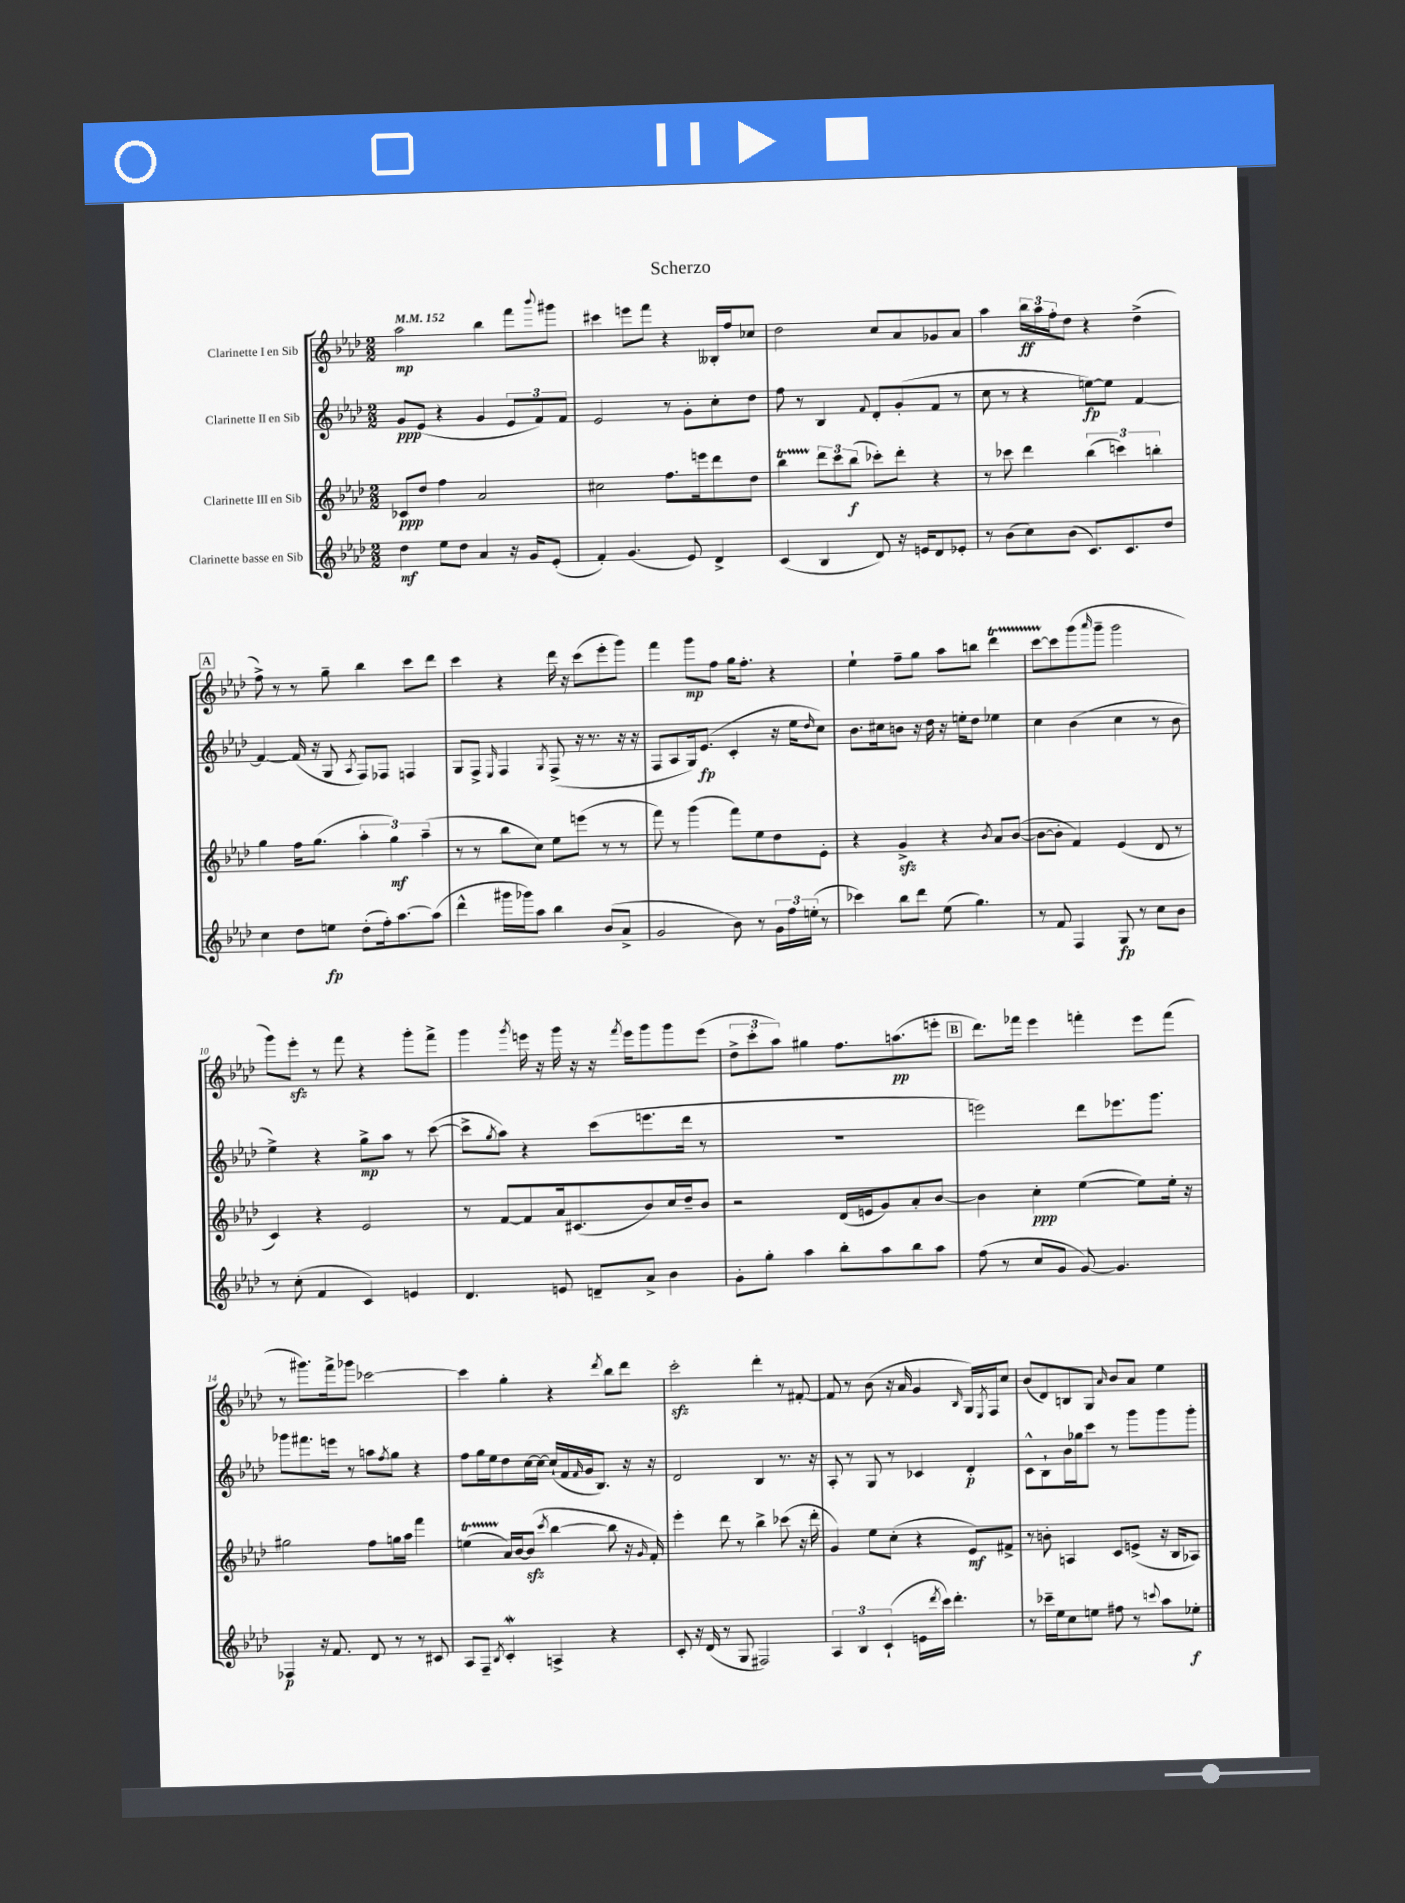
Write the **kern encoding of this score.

**kern	**kern	**kern	**kern
*staff4	*staff3	*staff2	*staff1
*clefG2	*clefG2	*clefG2	*clefG2
*k[b-e-a-d-]	*k[b-e-a-d-]	*k[b-e-a-d-]	*k[b-e-a-d-]
*M2/2	*M2/2	*M2/2	*M2/2
*MM152	*MM152	*MM152	*MM152
4dd-	8c-	8g	2aa-
.	8dd-	(8e-	.
8ee-	4ff	4r	.
8dd-	.	.	.
4a-	2a-	4g	4bb-
16r	.	12e-	8fff
16g	.	.	.
.	.	12f)	.
.	.	.	8qqbbb-
(8e-'	.	.	8ggg#
.	.	12f	.
=	=	=	=
4f')	2cc#	2e-	4ccc#
(4.g	.	.	8eee
.	.	.	8fff
.	8.ff	8r	4r
8e-)	.	8g'	.
.	16eee	.	.
4d-^	8ddd-	8cc'	16B--'
.	.	.	16ff
.	8dd-	8dd-	8cc-
=	=	=	=
(4c	4bb-	8ff	2dd-
.	.	8r	.
4B-	12ddd-	4B-	.
.	12ccc	.	.
.	(12bb-	.	.
.	.	8qqf	.
8d-)	8ccc-')	8d-'	8cc
16r	8ddd-'	(8g'	8a-
16e	.	.	.
8d-	4r	8f	8g-
8e-'	.	8r	8a-
=	=	=	=
8r	8r	8cc	4aa-
(8b-	8ccc-	8r	.
8cc)	4ddd-	4r	24bb-
.	.	.	24aa-
.	.	.	24ff'
(8b-	.	.	8dd-
8.c)	(6bb-	[8ee)	4r
.	.	8ee]	.
.	6ccc)	.	.
8.c	.	.	.
.	.	[4f	(4dd-^
.	6bb'	.	.
8dd-	.	.	.
=	=	=	=
4cc	4gg	4f_	8ff^)
.	.	.	8r
8dd-	16ff	(16f]	8r
.	(8.gg	16r	.
8ee	.	8G	8gg~
.	.	8qA-	.
(8dd-'	6aa-'	8F)	4bb-
16ff')	.	8F-	.
.	6gg)	.	.
[8.aa-	.	.	.
.	.	4F	8ccc
.	(6aa-~	.	.
(8aa-]	.	.	8ddd-
=	=	=	=
4ddd-^^	8r	8G	4ccc
.	8r	8F^	.
.	.	16qqE-	.
16ggg#	8bb-	4F	4r
16ggg-)	.	.	.
8aa-	8cc)	.	.
.	.	8qG	.
4bb-	8ee-	(8F^	16ddd-
.	.	.	16r
.	(8eee	16r	(8ccc
.	.	8.r	.
(8b-	8r	.	8eee-'
8a-^	8r	16r	8ggg)
.	.	16r	.
=	=	=	=
2g	8fff)	8F	4fff
.	8r	8A-	.
.	(4ggg	16G)	8ggg
.	.	(8.e-	.
.	.	.	8ff
8b-)	8fff)	4c'	16gg
.	.	.	8.ff'
8r	8ee-	.	.
24g	8dd-	16r	4r
24ff	.	.	.
.	.	16ee-	.
(24ee'	.	.	.
.	.	16qqdd-	.
8r	8e-'	8cc)	.
=	=	=	=
4ccc-)	4r	8.b-	4ee-`
.	.	16cc#	.
8bb-	4g^	8b	8ff~
8ddd-	.	16r	8gg
.	.	16dd-	.
(8ee-	4r	16r	8aa-
.	.	16ee'	.
4.gg)	.	8dd-	8bb
.	8qb-	.	.
.	8a-	4ee-	4ddd-
.	([8b-	.	.
=	=	=	=
8r	8b-_	4cc	[8ccc
8f	8b-']	.	8ccc]
4F	4f)	(4b-	(8ggg
.	.	.	16qqaaa-
.	.	.	8ggg~
8G	(4e-	4cc	2ggg
8r	.	.	.
8cc	8d-	8r	.
8b-	8r	8b-	.
=	=	=	=
8r	4c)	4ee-^)	8ggg)
(8cc'	.	.	8eee-'
4f	4r	4r	8r
.	.	.	8fff
4c)	2e-	8gg^	4r
.	.	8aa-	.
4e	.	8r	8ggg'
.	.	([8ccc	8fff^
=	=	=	=
4.d-	8r	8ccc^]	4ggg
.	.	8qgg	.
.	[8f	8aa-)	.
.	.	.	8qggg
.	8f]	4r	16eee
.	.	.	16r
8e	16a-	.	16ggg
.	(8.c#	.	16r
8d~	.	(8ccc	16r
.	.	.	8qfff
.	.	.	16eee
8a-^	8b-)	8.eee	8ggg
4b-	16cc	.	8ggg
.	16dd-~	16ddd-	.
.	8b-	8r	(8eee
=	=	=	=
8g'	2r	1r	12dd-^
.	.	.	12ccc'
8gg'	.	.	.
.	.	.	12aa-)
4aa-	.	.	4gg#
8bb-'	(16d-	.	8.ff
.	16e	.	.
8aa-	8g)	.	.
.	.	.	(8.aa
8bb-	8a-'	.	.
8aa-	[8b-	.	8eee'
=	=	=	=
(8ff	4b-]	2eee)	8.ddd-)
8r	.	.	.
.	.	.	16fff-
8cc	4cc'	.	4eee-
8g	.	.	.
[8g)	([4ee-	8ddd-	4fff'
4.g]	.	8.eee-	.
.	8ee-])	.	8eee-
.	.	8.ggg	.
.	16ee-'	.	(8fff
.	16r	.	.
=	=	=	=
4F-	2gg#	8ggg-	8r
.	.	8.fff#	8.ggg#)
16r	.	.	.
8.f	.	16eee	16fff^
.	.	8r	8ggg-
8d-	8ff	8aa	[2ccc-
.	.	8qff	.
8r	16gg	8gg	.
.	16aa-	.	.
8r	4fff	4r	.
8c#	.	.	.
=	=	=	=
8A-	(4ee	8ff	4ccc-]
8F~	.	16gg	.
.	.	16ee-	.
8qB-	.	.	.
4c'	16a-)	8dd-	4gg'
.	[16b-	.	.
.	(8b-]	[16cc	.
.	.	16cc_	.
.	8qccc	.	.
4A^	[4bb-	(16cc`]	4r
.	.	16f	.
.	.	16qqf	.
.	.	16g	.
.	.	8.B-)	.
.	.	.	8qddd-
4r	8bb-]	.	8bb-
.	16r	16r	8ddd-
.	16qqg	.	.
.	16f')	16r	.
=	=	=	=
8c'	4eee-'	2d-	2ccc'
16r	.	.	.
(16d-	.	.	.
8r	8ddd-	.	.
8G	8r	.	.
2F#)	4bb-^	4B-	4ddd-'
.	(8ccc-	8.r	8r
.	16r	.	[8f#'
.	16ddd-'	16r	.
=	=	=	=
6A-	4g)	8A-'	8f#]
.	.	8r	8r
6B-	.	.	.
.	8ee-	8G	(8b-
(6c`	.	.	.
.	(8cc'	8r	16r
.	.	.	16a-
16e	4r	4c-	4g
8qddd-	.	.	.
16ccc)	.	.	.
4.ddd-'	.	.	.
.	.	.	16qqB-
.	8e-)	4d-'	16G)
.	.	.	8qE-
.	.	.	16F
.	8f#^	.	8cc
=	=	=	=
8r	8r	8c^^	(8b-
16ccc-~	8b'	8B-`	8d-)
16ee-	.	.	.
8cc	4A	16b-	8B
.	.	16gg-	.
8ee	.	8ccc	8G
.	.	.	16qqa-
8ff#	8c	8r	8b-
8r	(8e^	8ggg	8a-
8qqccc	.	.	.
8aa-	16r	8ggg	4ee-
.	16B-	.	.
8ee-'	8A-)	8ggg'	.
==	==	==	==
*-	*-	*-	*-
